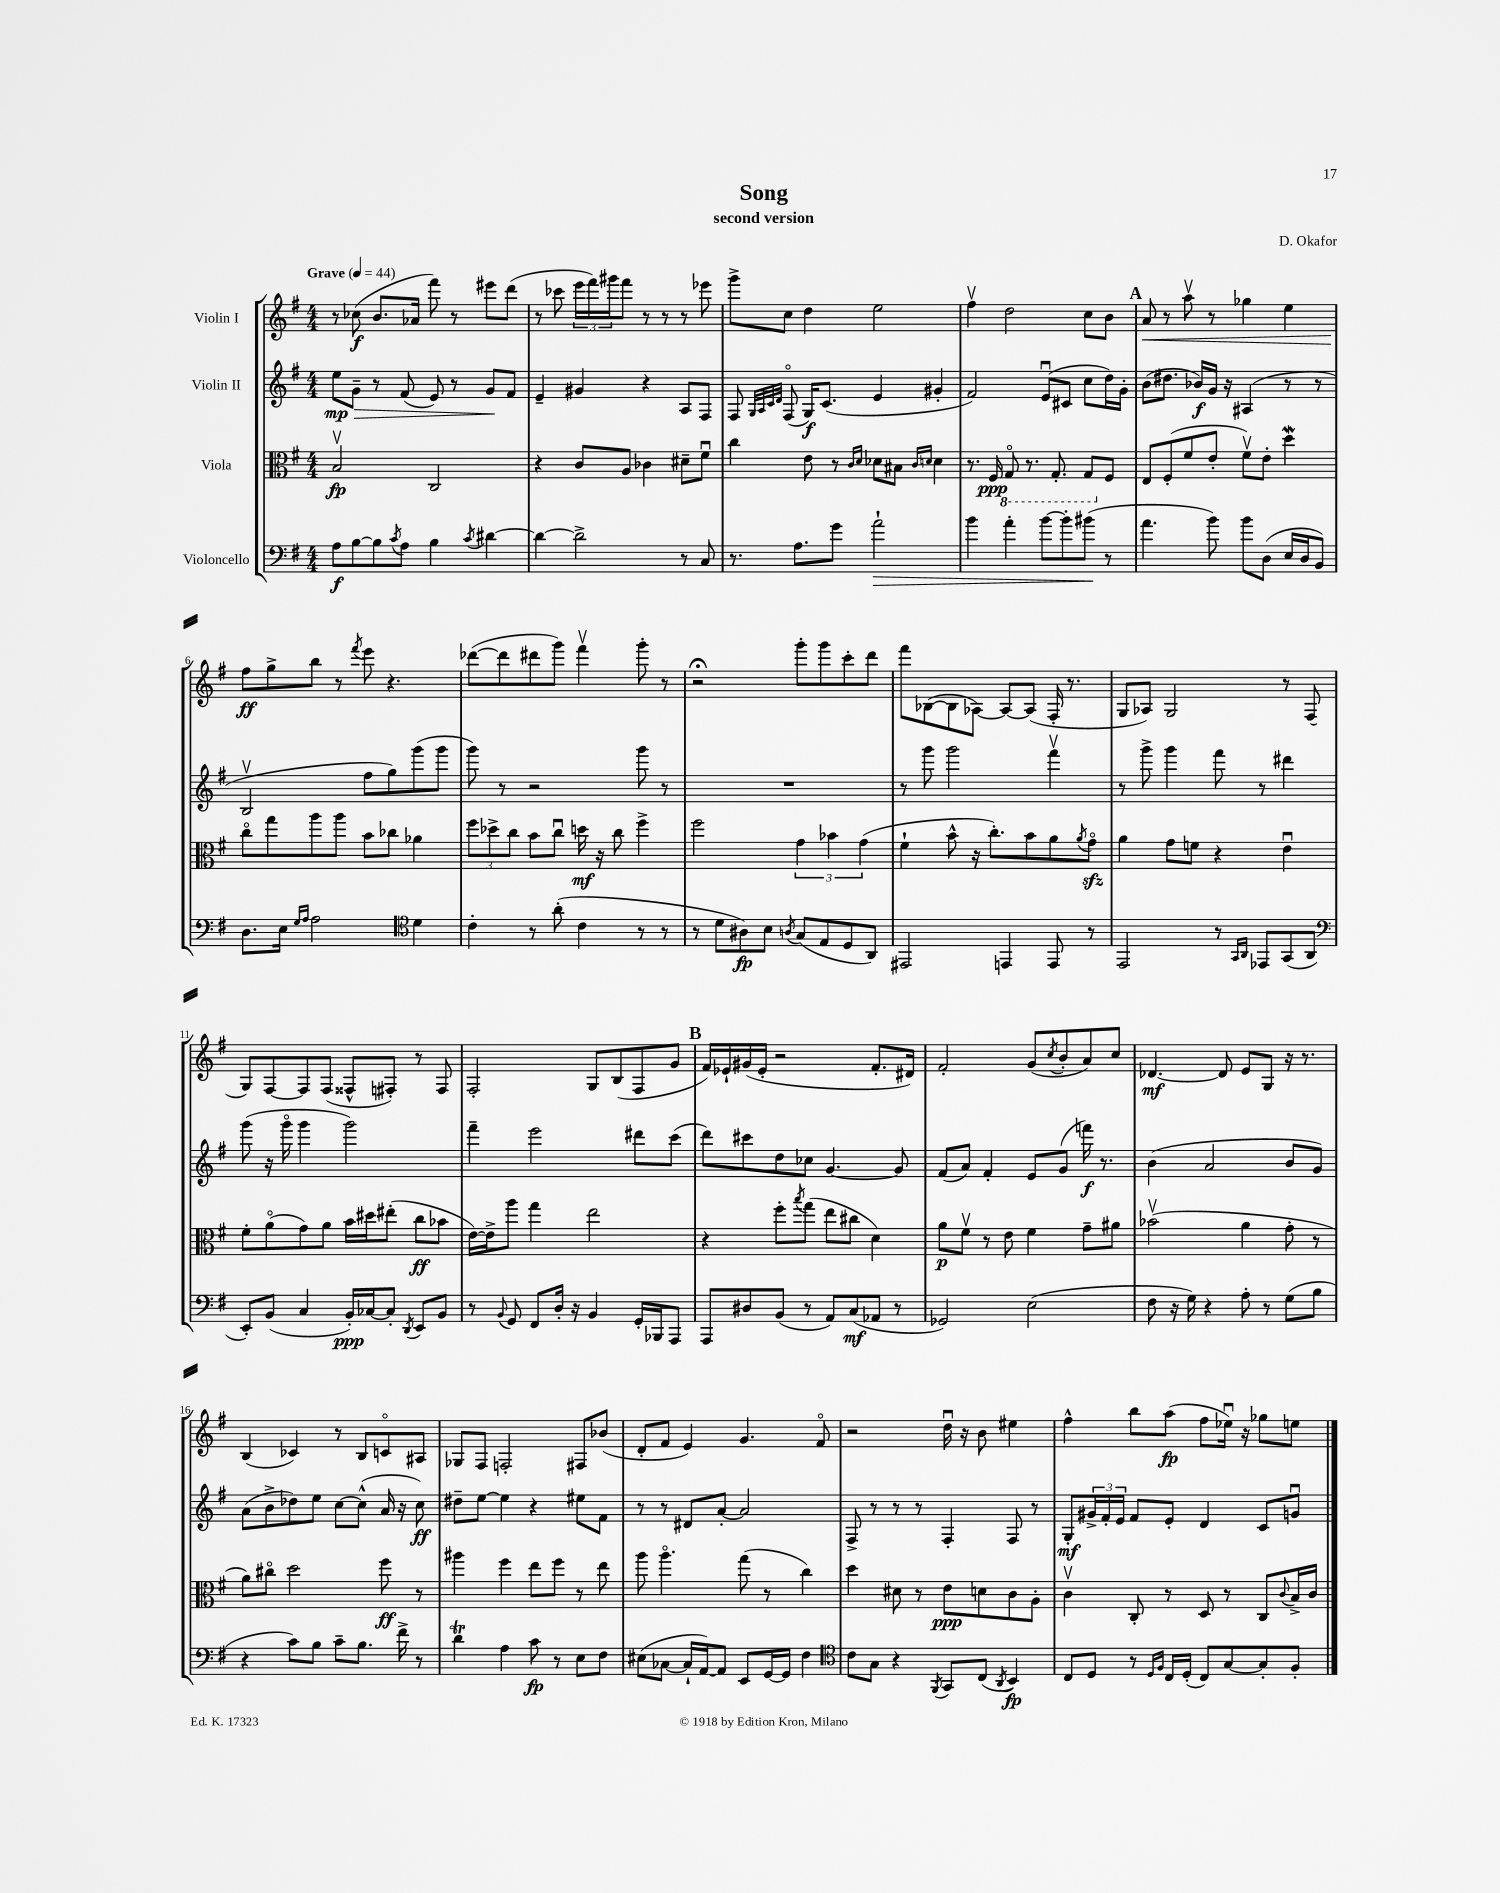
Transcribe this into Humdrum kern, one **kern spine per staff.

**kern	**kern	**kern	**kern
*staff4	*staff3	*staff2	*staff1
*clefF4	*clefC3	*clefG2	*clefG2
*k[f#]	*k[f#]	*k[f#]	*k[f#]
*M4/4	*M4/4	*M4/4	*M4/4
*MM44	*MM44	*MM44	*MM44
8A	2Bv	8ee	8r
[8B	.	8g~	(8cc-
8B]	.	8r	8.b
8qc	.	.	.
8A	.	(8f#	.
.	.	.	16a-
4B	2C	8e)	8fff#)
.	.	8r	8r
8qc	.	.	.
[4d#	.	8g	8eee#
.	.	8f#	(8ddd
=	=	=	=
4d#_	4r	4e~	8r
.	.	.	8ccc-
2d#^]	8c	4g#	24eee
.	.	.	24fff#)
.	.	.	24ggg#
.	8A	.	8fff#
.	4c-	4r	8r
.	.	.	8r
8r	8d#~	8A	8r
8C	8f#u	8F#	8eee-
=	=	=	=
8.r	4cc	8F#	8ggg^
.	.	32qqG	.
.	.	32qqA	.
.	.	32qqc	.
.	.	32qqd	.
.	.	(8F#o	8cc
8.A	.	.	.
.	8e	16G)	4dd
.	.	(8.c	.
8g	8r	.	.
.	16qqc	.	.
.	16qqd	.	.
2a`	8d-	4e	2ee
.	8B#	.	.
.	16qqc	.	.
.	16qqd	.	.
.	4d	4g#'	.
=	=	=	=
4b	8.r	2f#)	4ff#v
.	16F#	.	.
4a'	8GGo	.	2dd
.	8.r	.	.
[8b	.	(8eu	.
.	8.GG'	.	.
8b']	.	8c#	.
(8b#	8GG	8cc	8cc
8r	8F#	16dd)	8b
.	.	16g'	.
=	=	=	=
4.a	8E	(8b	8a
.	(8F#'	8.dd#	8r
.	8f#	.	8aav
.	.	16b-)	.
8b)	8e'	16g	8r
.	.	16r	.
8b	8f#v)	(4A#	4gg-
(8D	8e'	.	.
16E	4dd	8r	4ee
16D	.	.	.
8BB)	.	8r	.
=	=	=	=
8.D	8cco	2Bv	8ff#
.	8gg	.	8gg^
16E	.	.	.
16qqG	.	.	.
16qqA	.	.	.
2A	8aa	.	8bb
.	8aa	.	8r
.	.	.	8qfff#
.	8b	8ff#	8eee
.	8cc-	8gg)	4.r
*clefC4	*	*	*
4d	4a-	(8ggg	.
.	.	8ggg	.
=	=	=	=
4c'	12ff#	8ggg)	([8ddd-
.	12dd-^	.	.
.	.	8r	8ddd-]
.	12cc	.	.
8r	8b	2r	8ddd#
(8a'	8ccu	.	8ggg)
4c	16dd	.	4fff#v
.	16r	.	.
.	8cc	.	.
8r	4ff#^	8ggg	8ggg'
8r	.	8r	8r
=	=	=	=
8r	2ff#	1r	2r;
8d	.	.	.
8A#)	.	.	.
8B	.	.	.
8qA	.	.	.
(8G	6g	.	8ggg'
8E	.	.	8ggg
.	6b-	.	.
8D	.	.	8ccc'
.	(6g	.	.
8AA)	.	.	8ddd
=	=	=	=
2EE#	4f#`	8r	8fff#
.	.	8ggg	([8B-
.	8b^^	2ggg	8B-]
.	16r	.	[8A-)
.	8.cc')	.	.
4EE	.	.	8A-_
.	8b	.	(8A-]
8EE	8a	4fff#v	16F#'
.	.	.	8.r
.	8qa	.	.
8r	8go	.	.
=	=	=	=
2EE	4a	8r	8G
.	.	8ggg^	8A-)
.	8g	4ggg	2G
.	8f	.	.
8r	4r	8fff#	.
16qqGG	.	.	.
16qqAA	.	.	.
8EE-	.	8r	.
(8GG	4eu	4ddd#	8r
8AA	.	.	(8F#
=	=	=	=
*clefF4	*	*	*
8EE')	8f#'	(8ggg	8G)
(8BB	(8ao	16r	[8F#
.	.	16gggo	.
4C	8g)	4ggg	8F#]
.	8a	.	(8F#
16BB')	16b	2ggg)	8F##^^
[16C-	16dd#	.	.
8C-']	(8ee#'	.	8F#')
8qDD	.	.	.
8EE	8cc	.	8r
8BB	8b-	.	8F#
=	=	=	=
8r	[16e)	4fff#~	2F#'
.	16e^]	.	.
8qqBB	.	.	.
8GG	8aa	.	.
8FF#	4gg	2eee	.
16D'	.	.	.
16r	.	.	.
4BB	2ee	.	8G
.	.	.	(8B
16GG'	.	8ddd#	8F#
16BBB-	.	.	.
8AAA	.	(8ccc	8g
=	=	=	=
8AAA	4r	8ddd)	16f#)
.	.	.	16e-`
8D#	.	8ccc#	(16g#
.	.	.	16e-'
(8BB	8ff#'	8dd	2r
.	8qbb	.	.
8r	(8gg	8cc-	.
8AA)	8ee	[4.g	.
(8C	8cc#	.	.
8AA-	4d)	.	8.f#'
8r	.	8g]	.
.	.	.	16d#)
=	=	=	=
2GG-)	8a	(8f#	2f#'
.	8f#v	8a)	.
.	8r	4f#'	.
.	8e	.	.
(2E	4f#	8e	(8g
.	.	.	8qcc
.	.	(8g	8b'
.	8g~	16fff)	8a)
.	.	8.r	.
.	8a#	.	8cc
=	=	=	=
8F#	(2b-v	(4b	[4.d-
16r	.	.	.
16G)	.	.	.
4r	.	2a	.
.	.	.	8d-]
8A'	4a	.	8e
8r	.	.	8G
(8G	8g'	8b	16r
.	.	.	8.r
8B	8r	8g)	.
=	=	=	=
4r	8a)	(8a	(4B
.	8cc#o	8b^	.
8c)	2dd	8dd-)	4c-)
8B	.	8ee	.
8c~	.	[8cc	8r
8.B	.	(8cc^^]	8B
.	8ff#	16a	8co
16f#^	.	16r	.
8r	8r	8cc)	8A#
=	=	=	=
4d	4aa#	8dd#~	8G-
.	.	[8ee	8F#
4A	4ff#	4ee]	2F'
8c	8ee	4r	.
8r	8ff#	.	.
8E	8r	8ee#	8F#
8F#	8ee	8f#	(8b-
=	=	=	=
(8E#	8aa	8r	8d'
[8C-	4.aao	8r	8f#
16C-`]	.	8d#	4e)
[16AA)	.	.	.
8AA]	.	[8a'	.
8EE	(8gg	2a]	4.g
[16GG	8r	.	.
16GG]	.	.	.
4F#	4cc)	.	.
.	.	.	8f#o
=	=	=	=
*clefC4	*	*	*
8c	4dd	8F#^	2r
8G	.	8r	.
4r	8d#	8r	.
.	8r	8r	.
8qFF#	.	.	.
8GG	8e	4F#'	16ddu
.	.	.	16r
(8C	8d	.	8b
8qAA	.	.	.
4BB)	8c	8F#	4ee#
.	8A'	8r	.
=	=	=	=
8C	4cv	8G'	4ff#^^
8D	.	24g#^	.
.	.	24f#'	.
.	.	24e	.
8r	8C'	8f#	8bb
16qqD	.	.	.
16qqF#	.	.	.
16C	8r	8e'	(8aa
(16D'	.	.	.
8C)	8D	4d	8ff#
[8G	8r	.	16ee-u)
.	.	.	16r
8G']	8C	8c	8gg-
.	8qqc	.	.
8F#'	16B^	8gu	8ee
.	16c	.	.
==	==	==	==
*-	*-	*-	*-
